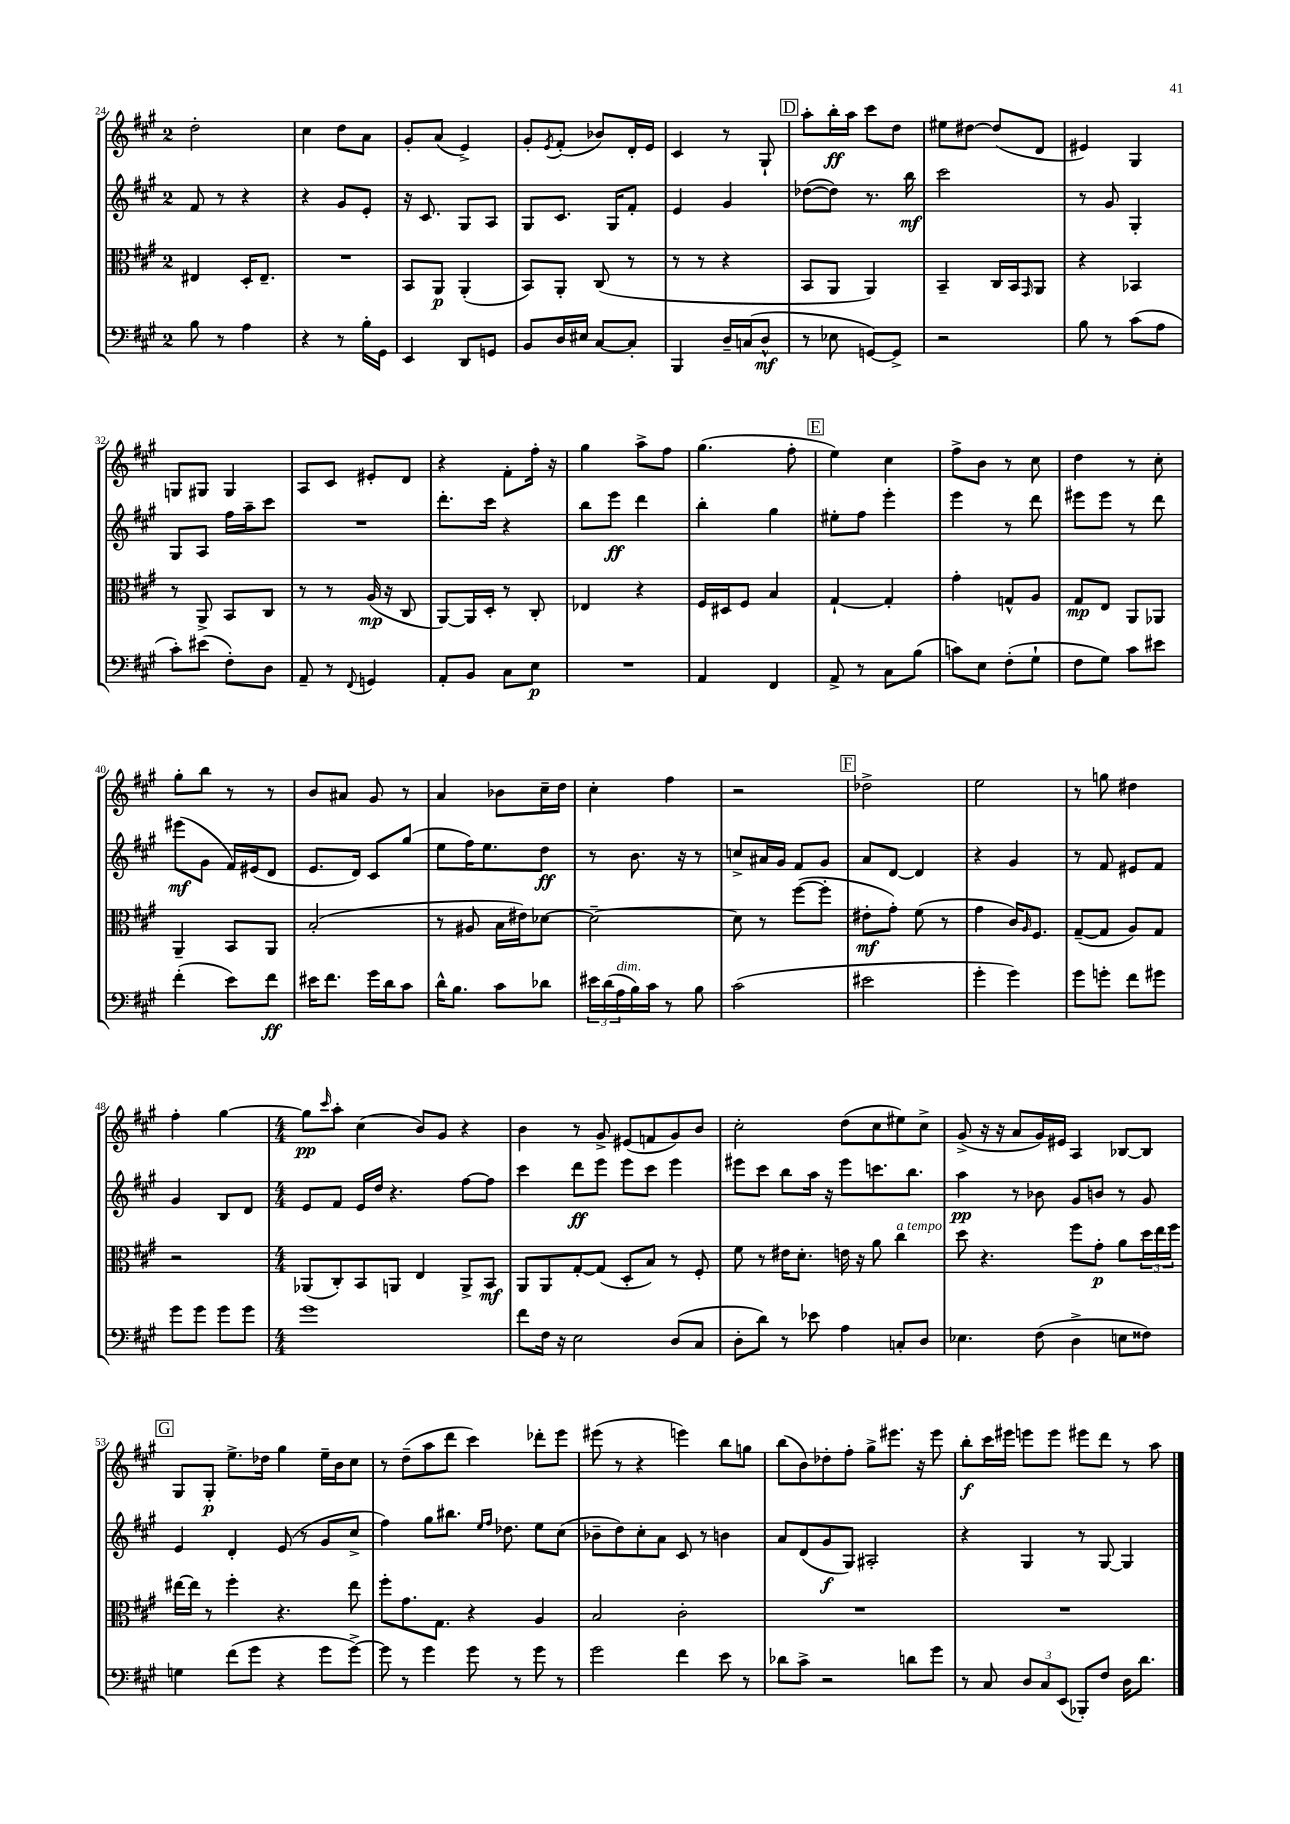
<<
\new StaffGroup <<
\new Staff = "s0" {
    \clef treble \key a \major \once \override Staff.TimeSignature.style = #'single-digit \time 2/4
    d''2-. |
    cis''4 d''8 a'8 |
    gis'8-. a'8( e'4->) |
    gis'8-. \acciaccatura { e'8 } fis'8-.( bes'8) d'16-. e'16 |
    cis'4 r8 gis8-! |
    \mark \markup { \box "D" } a''8-. b''16-.\ff a''16 cis'''8 d''8 |
    eis''8 dis''8~ dis''8( d'8 |
    eis'4) gis4 |
    g8 gis8 gis4 |
    a8 cis'8 eis'8-. d'8 |
    r4 fis'8-. fis''16-. r16 |
    gis''4 a''8-> fis''8 |
    gis''4.( fis''8-. |
    \mark \markup { \box "E" } e''4) cis''4 |
    fis''8-> b'8 r8 cis''8 |
    d''4 r8 cis''8-. |
    gis''8-. b''8 r8 r8 |
    b'8 ais'8 gis'8 r8 |
    a'4 bes'8 cis''16-- d''16 |
    cis''4-. fis''4 |
    r2 |
    \mark \markup { \box "F" } des''2-> |
    e''2 |
    r8 g''8 dis''4 |
    fis''4-. gis''4~ |
    \numericTimeSignature \time 4/4 gis''8\pp \grace { cis'''16 } a''8-. cis''4( b'8) gis'8 r4 |
    b'4 r8 gis'8-> eis'8( f'8 gis'8) b'8 |
    cis''2-. d''8( cis''8 eis''8) cis''8-> |
    gis'8->( r16 r16 a'8 gis'16) eis'16 a4 bes8~ bes8 |
    \mark \markup { \box "G" } gis8 gis8-.\p e''8.-> des''16 gis''4 e''16-- b'16 cis''8 |
    r8 d''8--( a''8 d'''8 cis'''4) des'''8-. e'''8 |
    eis'''8( r8 r4 e'''4) b''8 g''8 |
    b''8( b'8) des''8-. fis''8-. gis''8-> eis'''8. r16 eis'''8 |
    b''8-.\f cis'''16 eis'''16 e'''8 e'''8 eis'''8 d'''8 r8 a''8 \bar "|." |
}
\new Staff = "s1" {
    \clef treble \key a \major \once \override Staff.TimeSignature.style = #'single-digit \time 2/4
    fis'8 r8 r4 |
    r4 gis'8 e'8-. |
    r16 cis'8. gis8 a8 |
    gis8 cis'8. gis16 fis'8-. |
    e'4 gis'4 |
    \mark \markup { \box "D" } des''8~( des''8) r8. b''16\mf |
    cis'''2 |
    r8 gis'8 gis4-. |
    gis8 a8 fis''16 a''16-- cis'''8 |
    R2 |
    d'''8.-. cis'''16 r4 |
    b''8 e'''8\ff d'''4 |
    b''4-. gis''4 |
    \mark \markup { \box "E" } eis''8-. fis''8 e'''4-. |
    e'''4 r8 d'''8 |
    eis'''8 eis'''8 r8 d'''8 |
    eis'''8\mf( gis'8 fis'16) eis'16( d'8 |
    e'8. d'16) cis'8 gis''8( |
    e''8 fis''16) e''8. d''8\ff |
    r8 b'8. r16 r8 |
    c''8-> ais'16 gis'16 fis'8 gis'8 |
    \mark \markup { \box "F" } a'8 d'8~ d'4 |
    r4 gis'4 |
    r8 fis'8 eis'8 fis'8 |
    gis'4 b8 d'8 |
    \numericTimeSignature \time 4/4 e'8 fis'8 e'16 d''16 r4. fis''8~ fis''8 |
    cis'''4 d'''8\ff e'''8 e'''8 cis'''8 e'''4 |
    eis'''8 cis'''8 b''8 a''16 r16 eis'''8 c'''8. b''8. |
    a''4\pp r8 bes'8 gis'8 b'8 r8 gis'8 |
    \mark \markup { \box "G" } e'4 d'4-. e'8( r8 gis'8 cis''8-> |
    fis''4) gis''8 bis''8. \grace { e''16 fis''16 } des''8. e''8 cis''8( |
    bes'8-- d''8) cis''8-. a'8 cis'8 r8 b'4 |
    a'8 d'8( gis'8\f gis8) ais2-. |
    r4 gis4 r8 gis8~ gis4 \bar "|." |
}
\new Staff = "s2" {
    \clef alto \key a \major \once \override Staff.TimeSignature.style = #'single-digit \time 2/4
    eis4 d16-. eis8.-- |
    R2 |
    b,8 a,8\p a,4-.( |
    b,8) a,8-. cis8( r8 |
    r8 r8 r4 |
    \mark \markup { \box "D" } b,8 a,8 a,4) |
    b,4-- cis16 b,16 \grace { gis,16 } a,8 |
    r4 bes,4 |
    r8 a,8-> b,8 cis8 |
    r8 r8 a16\mp( r16 cis8 |
    a,8~) a,16 d16-. r8 cis8-. |
    ees4 r4 |
    fis16 dis16 fis8 b4 |
    \mark \markup { \box "E" } gis4~-! gis4-. |
    gis'4-. g8-^ a8 |
    gis8\mp e8 a,8 aes,8 |
    a,4-- b,8 a,8 |
    b2-.( |
    r8 ais8 b16 eis'16) des'8~ |
    des'2~-- |
    des'8 r8 fis''8~( fis''8-. |
    \mark \markup { \box "F" } eis'8-.\mf gis'8-.) fis'8( r8 |
    gis'4 cis'16) \grace { a16 } fis8. |
    gis8~--( gis8 a8) gis8 |
    r2 |
    \numericTimeSignature \time 4/4 aes,8( cis8-.) b,8 a,8 e4 a,8-> b,8\mf |
    a,8 a,8 gis8~-. gis8( d8-. b8) r8 fis8-. |
    fis'8 r8 eis'16 d'8.-. e'16 r16 a'8 cis''4^\markup { \italic "a tempo" } |
    d''8 r4. fis''8 gis'8-.\p a'8 \tuplet 3/2 { d''16 e''16 fis''16 } |
    \mark \markup { \box "G" } eis''16~ eis''16 r8 fis''4-. r4. eis''8 |
    fis''8-. gis'8. gis8. r4 a4 |
    b2 cis'2-. |
    R1 |
    R1 \bar "|." |
}
\new Staff = "s3" {
    \clef bass \key a \major \once \override Staff.TimeSignature.style = #'single-digit \time 2/4
    b8 r8 a4 |
    r4 r8 b16-. gis,16 |
    e,4 d,8 g,8 |
    b,8 d16 eis16 cis8~ cis8-. |
    b,,4 d16-- c16( d8-^\mf |
    \mark \markup { \box "D" } r8 ees8 g,8~) g,8-> |
    r2 |
    b8 r8 cis'8( a8 |
    cis'8-.) eis'8( fis8-.) d8 |
    a,8-- r8 \appoggiatura { fis,8 } g,4 |
    a,8-. b,8 cis8 e8\p |
    R2 |
    a,4 fis,4 |
    \mark \markup { \box "E" } a,8-> r8 cis8 b8( |
    c'8) e8 fis8-.( gis8-! |
    fis8 gis8) cis'8 eis'8 |
    fis'4-.( e'8) fis'8\ff |
    eis'16 fis'8. gis'16 d'16 cis'8 |
    d'16-^ b8. cis'8 des'8 |
    \tuplet 3/2 { eis'16 d'16( a16^\markup { \italic "dim." } } b16) cis'16 r8 b8 |
    cis'2( |
    \mark \markup { \box "F" } eis'2 |
    gis'4-. gis'4) |
    gis'8 g'8-. fis'8 gis'8 |
    gis'8 gis'8 gis'8 gis'8 |
    \numericTimeSignature \time 4/4 gis'1 |
    fis'8 fis16 r16 e2 d8( cis8 |
    d8-. d'8) r8 ees'8 a4 c8-. d8 |
    ees4. fis8( d4-> e8 fisis8) |
    \mark \markup { \box "G" } g4 fis'8( gis'8 r4 gis'8 gis'8~->) |
    gis'8 r8 gis'4 gis'8 r8 gis'8 r8 |
    gis'2 fis'4 e'8 r8 |
    des'8 cis'8-> r2 d'8 gis'8 |
    r8 cis8 \tuplet 3/2 { d8 cis8 e,8( } bes,,8-.) fis8 d16 d'8. \bar "|." |
}
>>
>>
\layout { \context { \Score currentBarNumber = #24 } }
